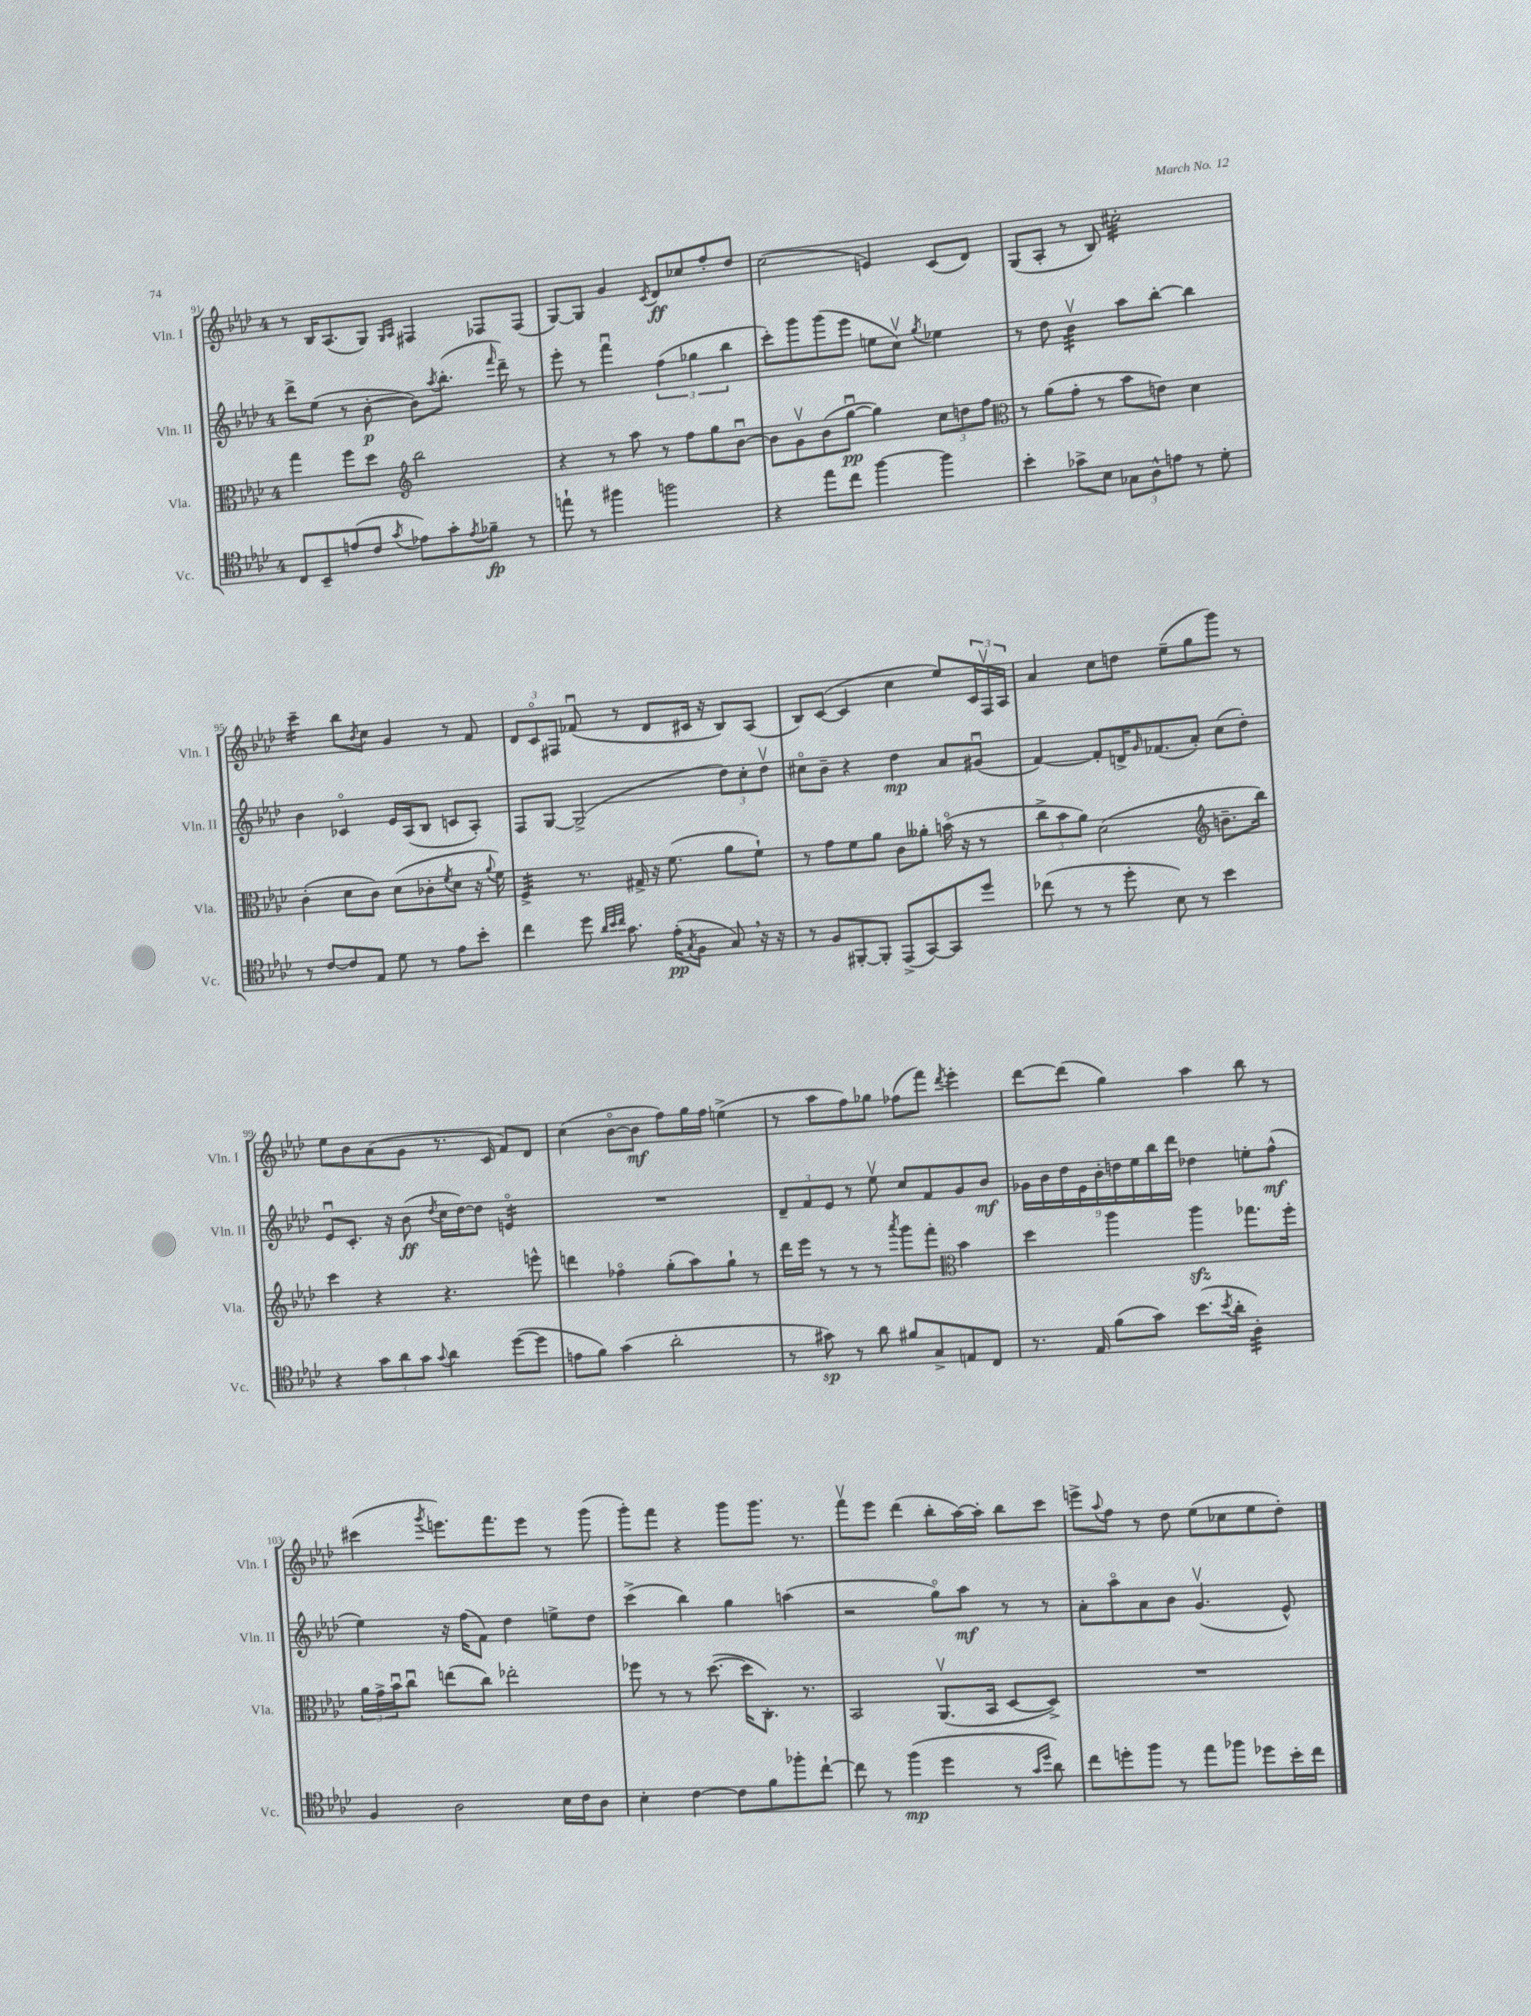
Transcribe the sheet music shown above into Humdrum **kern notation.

**kern	**kern	**kern	**kern
*staff4	*staff3	*staff2	*staff1
*clefC4	*clefC3	*clefG2	*clefG2
*k[b-e-a-d-]	*k[b-e-a-d-]	*k[b-e-a-d-]	*k[b-e-a-d-]
*M4/4	*M4/4	*M4/4	*M4/4
8C	4gg	8ddd-^	8r
8BB-~	.	(8ee-	16B-
.	.	.	(8.A-
(8e	8ff	8r	.
8c	8dd-	[8b-'	8G)
*	*clefG2	*	*
.	.	.	16qqG
8qg	.	.	16qqA-
8e-)	2bb-	8b-])	4F#
.	.	8qaa-	.
8g'	.	(8.bb-'	.
8qe-	.	.	.
8f-~	.	.	8F-
.	.	16qqfff	.
.	.	16ddd-~)	.
8r	.	8r	(8F-
=	=	=	=
8ee`	4r	8eee-'	[8G)
8r	.	8r	8G]
4ff#	8r	4fffu	4g
.	8aa-	.	.
.	.	.	8qc
2ff	8r	(6ff	8d-
.	8ff	.	8cc-
.	.	6gg-	.
.	8gg	.	8ff'
.	.	6bb-	.
.	[8b-u	.	8dd-
=	=	=	=
4r	8b-]	8ccc')	(2cc
.	8gv	8ggg	.
8ee-	(8b-	(8ggg	.
8cc	[8ggu	8eee-	.
[4ff	4gg])	8ee	4e)
.	.	8ccv)	.
.	.	8qgg	.
4ff]	12cc	4ee-	(8c
.	12dd	.	.
.	.	.	8d-)
.	12ff	.	.
=	=	=	=
*	*clefC3	*	*
4b-'	8r	8r	(8G
.	(8a-	8dd-	8A-'
8g-^	8g'	4b-v	8r
8B-	8r	.	8B-)
12G-	8b-	8aa-	2cc#'
12A-^^	.	.	.
.	8e)	[8bb-'	.
12e	.	.	.
8r	4d-	4bb-]	.
8d-'	.	.	.
=	=	=	=
8r	(4c'	4b-	4ccc~
[8c	.	.	.
8c]	8d-	4c-o	8bb-
.	.	.	8qb-
8E-	8c)	.	8cc
8d-	(8d-	16e-	4g
.	.	(16A-	.
8r	8c-'	8B-	.
.	8qf	.	.
8e-	8d-	8c	8r
8b-'	16r	8A-')	8f
.	8qqa-	.	.
.	16f)	.	.
=	=	=	=
4cc	4F^	8F	12d-
.	.	.	12co
.	.	[8G	.
.	.	.	12F#
8dd-	8.r	(2G^]	(8f-u
32qqa-	.	.	.
32qqb-	.	.	.
32qqcc	.	.	.
8.g	.	.	8r
.	16G#^	.	.
.	16r	.	8d-
(16e-'	(8.f	.	.
8qG	.	.	.
8F	.	.	16c#
.	.	.	16r
8G)	8a-	12dd-)	8B-)
.	.	12cc'	.
16r	8f`)	.	(8A-
.	.	12dd-v	.
16r	.	.	.
=	=	=	=
8r	8r	8cc#o	8B-)
8F	8g	8b-~	([8c
[8FF#'	8f	4r	4c]
8FF#']	8a-	.	.
(8EE-^	8c	4dd-	4cc
[8GG)	8a--'	.	.
8GG]	(16bo	8a-	8ee-)
.	16r	.	.
8dd-	8r	(8g#u	24c
.	.	.	24Fv
.	.	.	24A-
=	=	=	=
(8cc-	12cc^	[4f)	4a-
.	12b-	.	.
8r	.	.	.
.	12a-)	.	.
8r	(2d-	8f']	8cc
8dd-'	.	16d^	8dd
.	.	16qqg	.
.	.	(8.f-	.
8B-)	.	.	(8ee-~
8r	.	8a-')	8gg
*	*clefG2	*	*
4b-	8.b~	(8cc	8ggg)
.	.	8dd-')	8r
.	16bb-)	.	.
=	=	=	=
4r	4ccc	8e-u	8ee-
.	.	8.c'	8b-
12g	4r	.	(8a-
.	.	16r	.
12a-	.	.	.
.	.	(8b-	8g
12g	.	.	.
8qqg	.	8qdd-	.
4a-	4.r	16cc	8.r
.	.	[16dd-)	.
.	.	8dd-]	.
.	.	.	16c
([8dd-	.	4eo	8f)
8dd-]	8eee^^	.	8d-
=	=	=	=
8e	4ddd	1r	(4cc
8f)	.	.	.
(4g	4ff-o	.	[8b-o
.	.	.	8b-]
2a-'	(8gg'	.	8ff)
.	8aa-)	.	16gg
.	.	.	16ff
.	8gg`	.	(4ee^
.	8r	.	.
=	=	=	=
8r	16ddd-	12d-~	8r
.	16eee-	.	.
.	.	12f	.
8g#)	8r	.	8aa-
.	.	12e-	.
8r	8r	8r	8ff)
8a-	8r	8ee-v	8gg-
.	8qaaa-	.	.
8f#	8ggg	8cc	(8ff-
8G^	8fff'	8f	8fff)
*	*clefC3	*	*
.	.	.	8qddd-
8E	4b-	8g	4eee-'
8C	.	8b-	.
=	=	=	=
8.r	4dd-	18g-	[8ddd-
.	.	18b-	.
.	.	18dd-	.
.	.	.	(8ddd-]
.	.	18e-	.
16E-	.	.	.
.	.	18b-'	.
(8f	4aa-	.	4gg)
.	.	18dd	.
.	.	18ee-	.
8g)	.	.	.
.	.	18bb-	.
.	.	18ddd-	.
(8.b-	4aa-	4dd-	4aa-
8qb-	.	.	.
16a-'	.	.	.
4A-')	8.gg-	8ee'	8bb-
.	.	(8ff^^	8r
.	16ff'	.	.
=	=	=	=
4F	24a-	4ee-)	(4ccc#
.	24g^	.	.
.	24b-u	.	.
.	8ccu	.	.
.	.	.	8qggg
2A-	(8ee	16r	8.eee)
.	.	(16ff	.
.	8cc)	8f)	.
.	.	.	8.fff
.	2ee-'	4dd-	.
.	.	.	8eee
16B-	.	8ee^	8r
16c	.	.	.
8A-	.	8dd-	(8ggg
=	=	=	=
4B-'	8ff-	(4ccc^	8ggg')
.	8r	.	8fff
[4c	8r	4bb-)	4r
.	([8.dd-	.	.
8c]	.	4gg	8ggg
.	16dd-]	.	.
8f	8.C')	.	8.ggg
8ff-'	.	(4aa	.
.	8.r	.	8.r
[8cc`	.	.	.
=	=	=	=
8cc]	2BB-	2r	8fffv
8r	.	.	8eee-
(4ff	.	.	(4ddd-
4dd-	(8.AA-v	8ggo)	8bb-'
.	.	8aa-	[16aa-)
.	16BB-	.	16aa-']
8r	[8D-	8r	8bb-
16qqg	.	.	.
16qqdd-	.	.	.
8a-)	8D-^])	8r	8ccc
=	=	=	=
8cc	1r	8a-'	8eee^
.	.	.	8qqaa-
8dd'	.	8aa-o	8ff
8ff	.	8a-	8r
8r	.	8b-	8dd-
8ee-	.	(4.gv	(8ee-
8ff-	.	.	8cc-
8dd-	.	.	8ee-
16b-'	.	8e-^^)	8dd-')
16cc	.	.	.
==	==	==	==
*-	*-	*-	*-
